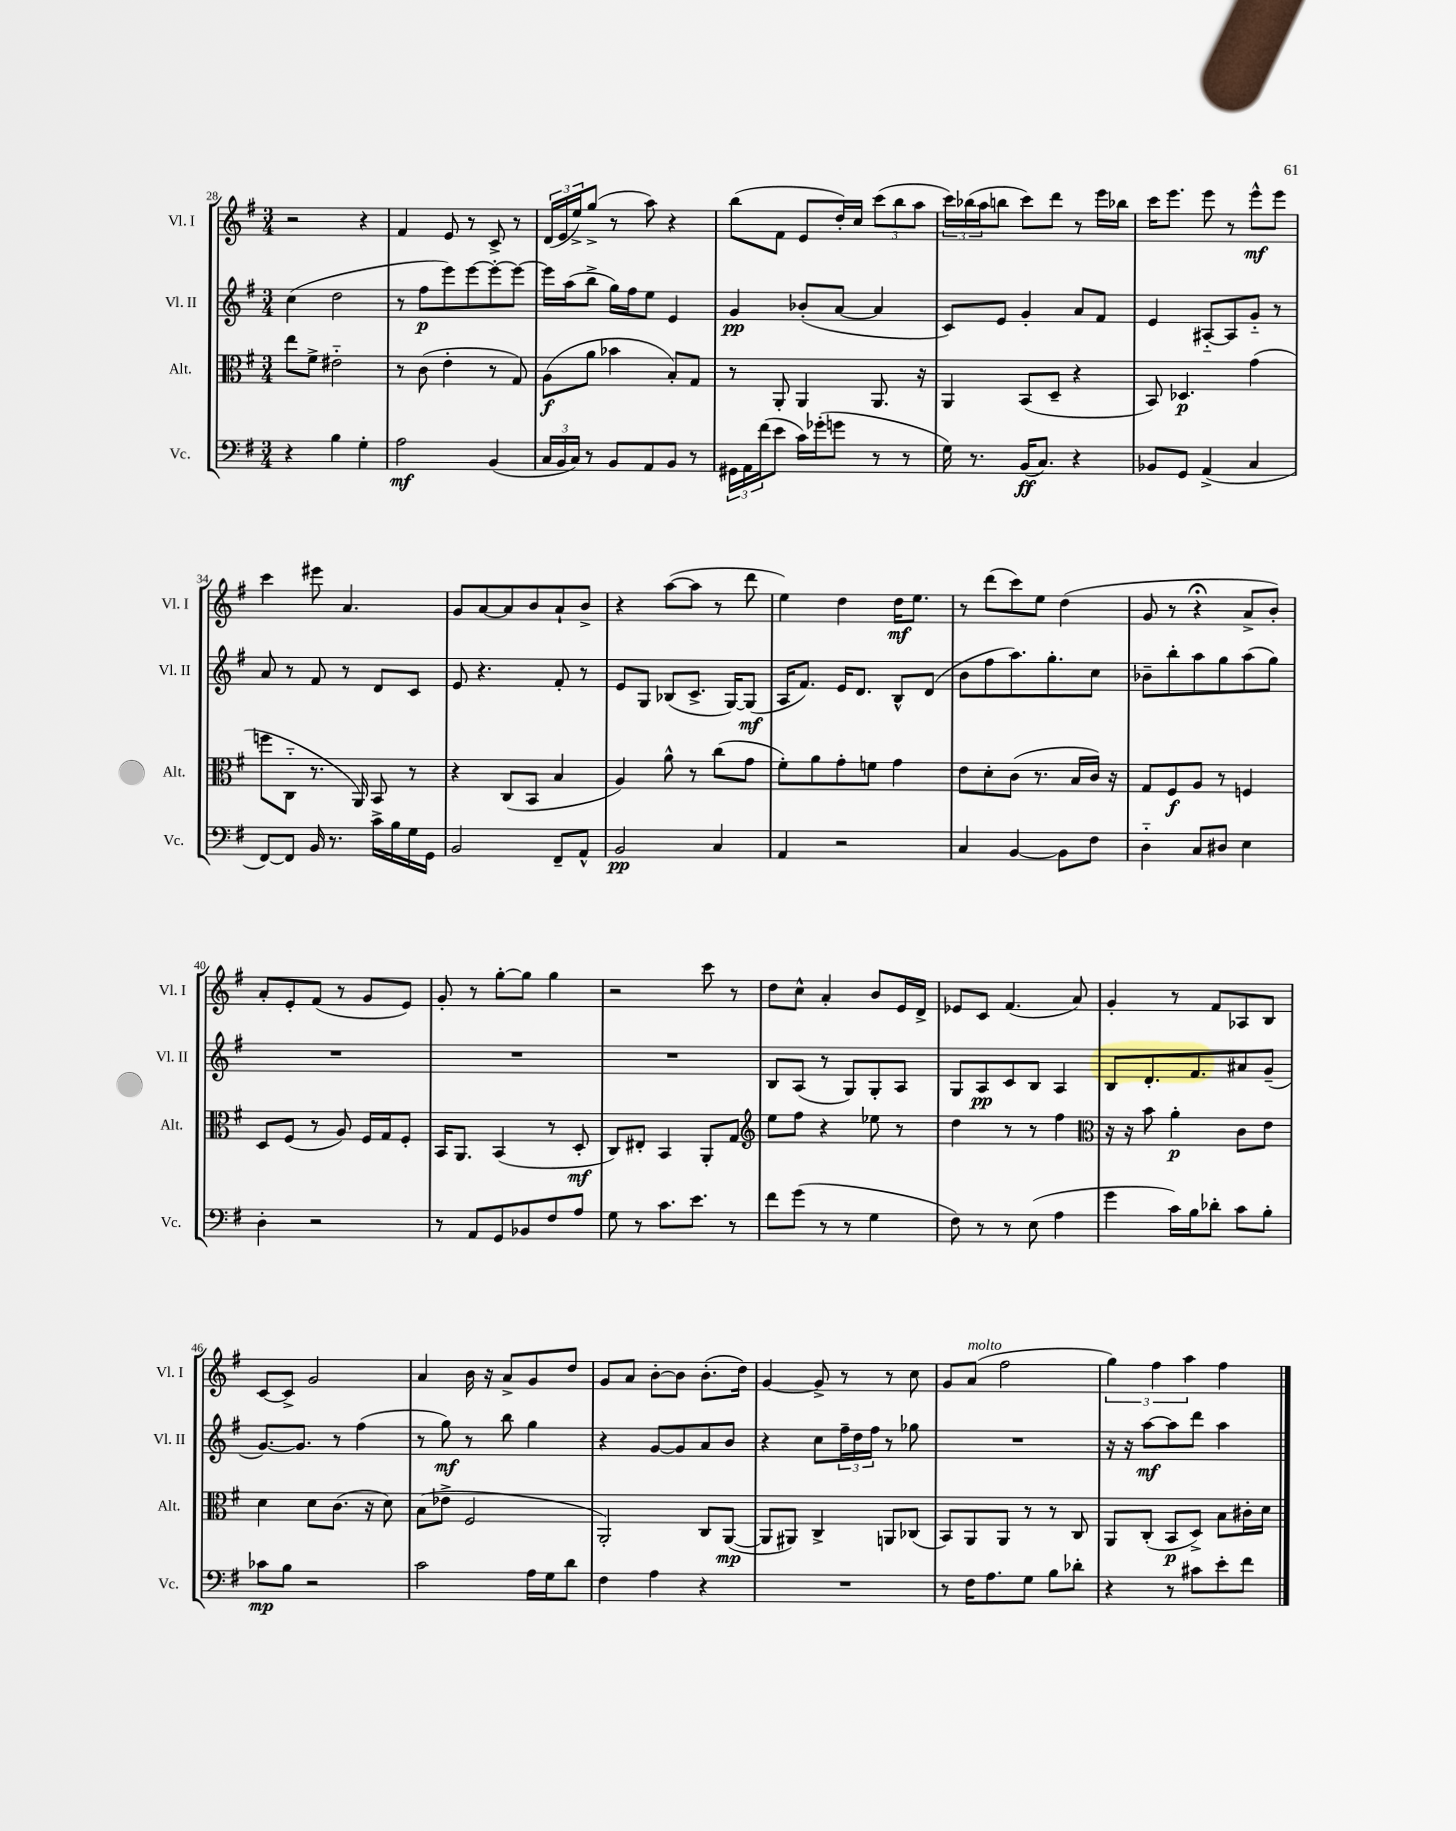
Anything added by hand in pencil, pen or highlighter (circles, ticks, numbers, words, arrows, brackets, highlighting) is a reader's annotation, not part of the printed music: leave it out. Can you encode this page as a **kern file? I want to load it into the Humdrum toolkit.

**kern	**kern	**kern	**kern
*staff4	*staff3	*staff2	*staff1
*clefF4	*clefC3	*clefG2	*clefG2
*k[f#]	*k[f#]	*k[f#]	*k[f#]
*M3/4	*M3/4	*M3/4	*M3/4
4r	8ee	(4cc	2r
.	8f#^	.	.
4B	2e#'~	2dd	.
4G'	.	.	4r
=	=	=	=
2A	8r	8r	4f#
.	(8c	8ff#	.
.	4e'	8eee)	8e
.	.	[8eee	8r
(4BB	8r	8eee'_	8c^
.	8G)	8eee_	8r
=	=	=	=
24C	(8A	16eee]	(24d
24BB	.	.	24e
.	.	(16aa	.
24C)	.	.	24ee^)
8r	8a	8bb^	(8gg^
8BB	4b-	16gg)	8r
.	.	16ff#	.
8AA	.	8ee	8aa)
8BB	8B')	4e	4r
8r	8G	.	.
=	=	=	=
24GG#	8r	4g	(8bb
24AA	.	.	.
(24f#	.	.	.
8e	8AA'	.	8f#
16c)	4AA	(8b-'	8e
(16g-'	.	.	.
8g	.	[8a	16dd')
.	.	.	16cc
8r	8.AA	4a]	(12ccc
.	.	.	12bb
8r	.	.	.
.	.	.	12aa
.	16r	.	.
=	=	=	=
16G)	4AA	8c)	24ccc)
.	.	.	(24bb-
8.r	.	.	.
.	.	.	24aa
.	.	8e	8bb
(16BB	(8BB	4g'	8ccc)
8.C)	.	.	.
.	8D~	.	8ddd
4r	4r	8a	8r
.	.	8f#	16eee
.	.	.	16bb-
=	=	=	=
8BB-	8BB)	4e	16ccc
.	.	.	8.eee
8GG	4.D-	.	.
(4AA^	.	[8A#'~	8eee
.	.	8A#]	8r
4C	(4g	8g'~	8eee^^
.	.	8r	8eee
=	=	=	=
[8FF#)	8ff	8a	4ccc
8FF#]	8C'~	8r	.
16BB	8.r	8f#	8eee#
8.r	.	.	.
.	.	8r	4.a
.	16AA)	.	.
16c^	8BB	8d	.
16B	.	.	.
16G	8r	8c	.
16GG	.	.	.
=	=	=	=
2BB	4r	8e	8g
.	.	4.r	[8a
.	(8C	.	8a]
.	8BB	.	8b
8FF#~	4B	8f#'	8a`
8AA^^	.	8r	8b^
=	=	=	=
2BB	4A)	8e	4r
.	.	8G	.
.	8a^^	(8B-	([8aa
.	8r	8.c^	8aa]
4C	(8cc	.	8r
.	.	[16G)	.
.	8g	(8G]	8ddd
=	=	=	=
4AA	8f#')	16A	4ee)
.	.	8.f#)	.
.	8a	.	.
2r	8g'	16e	4dd
.	.	8.d	.
.	8f	.	.
.	4g	8B^^	16dd
.	.	.	8.ee
.	.	(8d	.
=	=	=	=
4C	8e	8b	8r
.	8d'	8ff#	(8ddd
[4BB	(8c	8.aa)	8ccc)
.	8.r	.	8ee
.	.	8.gg'	.
8BB]	.	.	(4dd
.	16B	.	.
8F#	16c)	8cc	.
.	16r	.	.
=	=	=	=
4D'~	8G	8b-~	8g
.	8F#	8bb'	8r
8C	8A	8aa	4r;
8D#	8r	8gg	.
4E	4F	(8aa	8a^
.	.	8gg)	8b')
=	=	=	=
4D'	8D	2.r	8a'
.	(8F#	.	8e'
2r	8r	.	(8f#
.	8A)	.	8r
.	16F#	.	8g
.	16G	.	.
.	8F#'	.	8e)
=	=	=	=
8r	16BB	2.r	8g'
.	8.AA	.	.
8AA	.	.	8r
8GG	(4BB	.	[8gg'
8BB-	.	.	8gg]
8F#	8r	.	4gg
8A	8D'	.	.
=	=	=	=
8G	8C)	2.r	2r
8r	8E#'	.	.
8.c	4BB	.	.
8.e	.	.	.
.	8AA'	.	8ccc
8r	8G	.	8r
=	=	=	=
*	*clefG2	*	*
8f#	8ee	8B	8dd
(8g	8ff#	(8A	8cc^^
8r	4r	8r	4a'
8r	.	8G)	.
4G	8ee-	8G'	8b
.	8r	8A	16e
.	.	.	16d^
=	=	=	=
8F#)	4dd	8G	8e-
8r	.	8A	8c
8r	8r	8c	(4.f#
(8E	8r	8B	.
4A	4ff#	4A	.
.	.	.	8a)
=	=	=	=
*	*clefC3	*	*
4g	16r	8B	4g'
.	16r	.	.
.	8b	8.d'	.
16c)	4a'	.	8r
16B	.	8.f#	.
8d-'	.	.	8f#
8c	8c	8a#	8A-
8B'	8e	(8g~	8B
=	=	=	=
8c-	4d	[8.g)	[8c
8B	.	.	8c^]
.	.	8.g]	.
2r	8d	.	2g
.	(8.c	8r	.
.	.	(4ff#	.
.	16r	.	.
.	8d)	.	.
=	=	=	=
2c	(8B	8r	4a
.	8e-^	8gg)	.
.	2F#	8r	16b
.	.	.	16r
.	.	8bb	8a^
16A	.	4gg	8g
16G	.	.	.
8d	.	.	8dd
=	=	=	=
4F#	2AA')	4r	8g
.	.	.	8a
4A	.	[8g	[8b'
.	.	8g]	8b]
4r	8C	8a	(8.b'
.	([8AA	8b	.
.	.	.	16dd)
=	=	=	=
2.r	8AA]	4r	[4g
.	8AA#)	.	.
.	4C^	8cc	8g^]
.	.	24ff#~	8r
.	.	24dd	.
.	.	24ff#	.
.	8AA	8r	8r
.	(8C-	8gg-	8cc
=	=	=	=
8r	8BB)	2.r	8g
16F#	8AA	.	(8a
8.A	.	.	.
.	8AA	.	2ff#
8G	8r	.	.
8B	8r	.	.
8d-'	8C	.	.
=	=	=	=
4r	8AA	16r	6gg)
.	.	16r	.
.	(8C'	[8aa	.
.	.	.	6ff#
8r	8BB	8aa]	.
.	.	.	6aa
8c#	8D^)	8ddd	.
8e'	8B	4aa	4ff#
8f#	16c#'	.	.
.	16d	.	.
==	==	==	==
*-	*-	*-	*-
